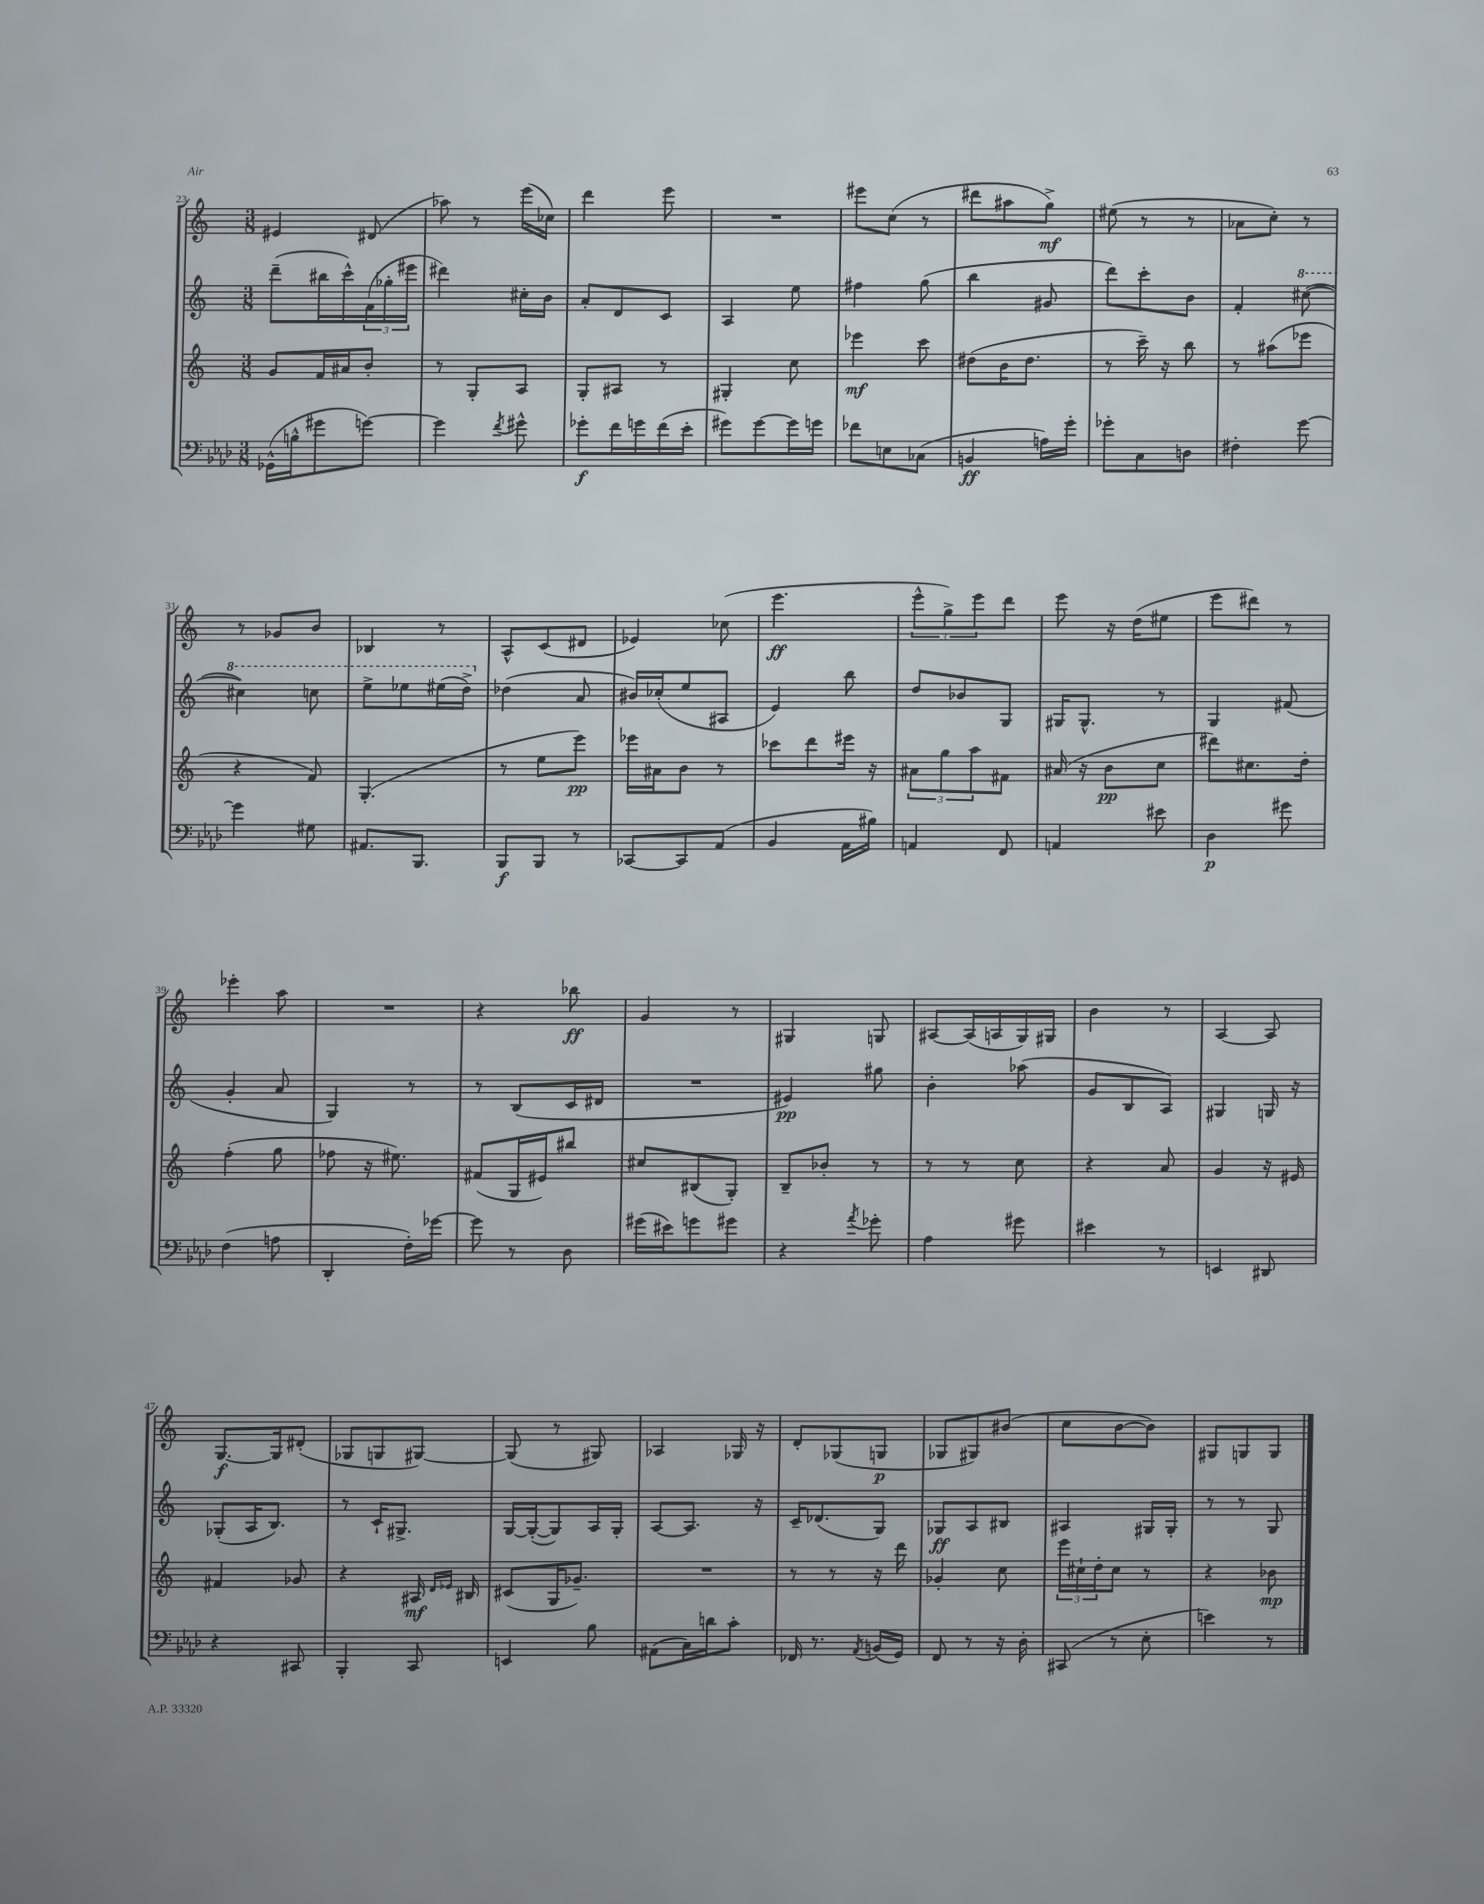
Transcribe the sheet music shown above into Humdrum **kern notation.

**kern	**dynam	**kern	**dynam	**kern	**dynam	**kern	**dynam
*part4	*part4	*part3	*part3	*part2	*part2	*part1	*part1
*staff4	*staff4	*staff3	*staff3	*staff2	*staff2	*staff1	*staff1
*clefF4	*	*clefG2	*	*clefG2	*	*clefG2	*
*k[b-e-a-d-]	*	*k[]	*	*k[]	*	*k[]	*
*M3/8	*	*M3/8	*	*M3/8	*	*M3/8	*
=23	=23	=23	=23	=23	=23	=23	=23
(16GG-X^^\LL	.	8g/L	.	(8ddd~\L	.	4e#X/	.
16Bn^^\J	.	.	.	.	.	.	.
8g#X\	.	16f/L	.	16bb#X\L	.	.	.
.	.	16a#X/J	.	16ccc^^\)	.	.	.
[8gn\J)	.	8b'/J	.	(24f\	.	(8d#X/	.
.	.	.	.	24gg-X'\	.	.	.
.	.	.	.	24eee#X\JJ	.	.	.
=24	=24	=24	=24	=24	=24	=24	=24
4g\]	.	8r	.	4ddd#X\)	.	8aa-X\)	.
.	.	8G'/L	.	.	.	8r	.
8qf/	.	.	.	.	.	.	.
8g#X^^\	.	8A/J	.	16cc#X'\LL	.	(16eee\LL	.
.	.	.	.	16b\JJ	.	16cc-X\JJ)	.
=25	=25	=25	=25	=25	=25	=25	=25
8g-X'\L	f	8G'/L	.	8a'/L	.	4ddd\	.
16f\L	.	8A#X/J	.	8d/	.	.	.
16gn\	.	.	.	.	.	.	.
(16f\	.	8r	.	8c/J	.	8eee\	.
16e-'\JJ	.	.	.	.	.	.	.
=26	=26	=26	=26	=26	=26	=26	=26
8g#X\L)	.	4G#X'/	.	4A/	.	4.r	.
[8g#\	.	.	.	.	.	.	.
16g#\L]	.	8cc\	.	8ee\	.	.	.
16gn\JJ	.	.	.	.	.	.	.
=27	=27	=27	=27	=27	=27	=27	=27
8f-X\L	.	4eee-X\	mf	4ff#X\	.	8eee#X\L	.
8En\	.	.	.	.	.	(8cc\J	.
(8C-X\J	.	8ccc\	.	(8gg\	.	8r	.
=28	=28	=28	=28	=28	=28	=28	=28
4BBn/	ff	(8dd#X\L	.	4bb\	.	8ddd#X\L	.
.	.	16b\K	.	.	.	8aa#X\	.
.	.	8.dd#\J	.	.	.	.	.
16An\LL)	.	.	.	8g#X/	.	8gg^\J)	mf
16g'\JJ	.	.	.	.	.	.	.
=29	=29	=29	=29	=29	=29	=29	=29
8g-X'\L	.	8r	.	8ddd\L)	.	(8ee#X\	.
8C\	.	16ccc~\)	.	8ccc'\	.	8r	.
.	.	16r	.	.	.	.	.
8Dn\J	.	8bb\	.	8b\J	.	8r	.
=30	=30	=30	=30	=30	=30	=30	=30
4F#X'\	.	8r	.	4f'/	.	8a-X\L	.
.	.	(8aa#X\L	.	.	.	8cc'\J)	.
*	*	*	*	*8va	*	*	*
[8g\	.	8eee-X\J	.	([8ccc#X\	.	8r	.
!!LO:LB:g=z
=31	=31	=31	=31	=31	=31	=31	=31
4g\]	.	4r	.	4ccc#X\])	.	8r	.
.	.	.	.	.	.	8g-X/L	.
8G#X\	.	8f/)	.	8cccn\	.	8b/J	.
=32	=32	=32	=32	=32	=32	=32	=32
8.AA#X/L	.	(4.G'/	.	8eee^\L	.	4B-X/	.
.	.	.	.	8eee-X\	.	.	.
8.BBB-/J	.	.	.	.	.	.	.
.	.	.	.	(16eee#X\L	.	8r	.
.	.	.	.	16ddd^\JJ)	.	.	.
=33	=33	=33	=33	=33	=33	=33	=33
*	*	*	*	*X8va	*	*	*
8BBB-/L	f	8r	.	(4dd-X\	.	8A^^/L	.
8BBB-/J	.	8ee\L	.	.	.	(8c/	.
8r	.	8eee\J)	pp	8a/	.	8d#X/J	.
=34	=34	=34	=34	=34	=34	=34	=34
[8CC-X/L	.	16eee-X\LL	.	16b#X/LL)	.	4e-X/)	.
.	.	16a#X\J	.	(16cc-X'/J	.	.	.
8CC-/]	.	8b\J	.	8ee/	.	.	.
(8AA-/J	.	8r	.	8A#X/J	.	(8cc-X\	.
=35	=35	=35	=35	=35	=35	=35	=35
4BB-/	.	8ccc-X\L	.	4e/)	.	4.eee\	ff
.	.	8ddd\	.	.	.	.	.
16AA-\LL	.	16eee#X\Jk	.	8bb\	.	.	.
16B#X\JJ)	.	16r	.	.	.	.	.
=36	=36	=36	=36	=36	=36	=36	=36
4AAn/	.	12a#X\L	.	8dd/L	.	12eee^^\L	.
.	.	12gg\	.	.	.	12gg^\)	.
.	.	.	.	8b-X/	.	.	.
.	.	12aa\	.	.	.	12eee\	.
8FF/	.	8f#X\J	.	8G/J	.	8ddd\J	.
=37	=37	=37	=37	=37	=37	=37	=37
4AAn/	.	(16a#X/	.	16G#X/KL	.	8eee\	.
.	.	16r	.	8.G#^^/J	.	.	.
.	.	8b\L	pp	.	.	16r	.
.	.	.	.	.	.	(16dd\KL	.
8e#X\	.	8cc\J	.	8r	.	8ee#X\J	.
=38	=38	=38	=38	=38	=38	=38	=38
4D-\	p	8ddd#X\L)	.	4G/	.	8eee\L	.
.	.	8.cc#X\	.	.	.	8ddd#X\J)	.
8g#X\	.	.	.	(8f#X/	.	8r	.
.	.	16dd'\Jk	.	.	.	.	.
!!LO:LB:g=z
=39	=39	=39	=39	=39	=39	=39	=39
(4F\	.	(4ff'\	.	4g'/	.	4eee-X'\	.
8An\	.	8gg\	.	8a/	.	8aa\	.
=40	=40	=40	=40	=40	=40	=40	=40
4DD-'/	.	8ff-X\	.	4G/)	.	4.r	.
.	.	16r	.	.	.	.	.
.	.	8.ee#X\)	.	.	.	.	.
16F'\LL)	.	.	.	8r	.	.	.
[16g-X\JJ	.	.	.	.	.	.	.
=41	=41	=41	=41	=41	=41	=41	=41
8g-\]	.	(8f#X/L	.	8r	.	4r	.
8r	.	16G/L	.	(8B/L	.	.	.
.	.	16e#X/J)	.	.	.	.	.
8D-\	.	8bb#X/J	.	16c/L	.	8bb-X\	ff
.	.	.	.	16d#X/JJ	.	.	.
=42	=42	=42	=42	=42	=42	=42	=42
(16g#X\LL	.	8cc#X/L	.	4.r	.	4g/	.
16e#X\J)	.	.	.	.	.	.	.
8gn\	.	(8B#X/	.	.	.	.	.
8g#X\J	.	8G'/J)	.	.	.	8r	.
=43	=43	=43	=43	=43	=43	=43	=43
4r	.	8B~/L	.	4e#X/)	pp	4G#X/	.
.	.	8b-X'/J	.	.	.	.	.
8qa-/	.	.	.	.	.	.	.
8g-X'\	.	8r	.	8gg#X\	.	8Gn/	.
=44	=44	=44	=44	=44	=44	=44	=44
4A-\	.	8r	.	4b'\	.	[8A#X/L	.
.	.	8r	.	.	.	(16A#/L]	.
.	.	.	.	.	.	16An/	.
8g#X\	.	8cc\	.	(8aa-X\	.	16G/)	.
.	.	.	.	.	.	16G#X/JJ	.
=45	=45	=45	=45	=45	=45	=45	=45
4e#X\	.	4r	.	8g/L	.	4b\	.
.	.	.	.	8B/	.	.	.
8r	.	8a/	.	8A/J)	.	8r	.
=46	=46	=46	=46	=46	=46	=46	=46
4EEn/	.	4g/	.	4G#X/	.	[4A/	.
8DD#X/	.	16r	.	16Gn/	.	8A/]	.
.	.	16e#X/	.	16r	.	.	.
!!LO:LB:g=z
=47	=47	=47	=47	=47	=47	=47	=47
4r	.	4f#X/	.	(8G-X'/L	.	[8.G/L	f
.	.	.	.	16A/K	.	.	.
.	.	.	.	8.B/J)	.	16G/k]	.
8CC#X/	.	8g-X/	.	.	.	(8d#X'/J	.
=48	=48	=48	=48	=48	=48	=48	=48
4BBB-'/	.	4r	.	8r	.	8G-X/L	.
.	.	.	.	16c`/KL	.	8Gn/	.
.	.	.	.	8.G#X^/J	.	.	.
8CC/	.	16A#X/	mf	.	.	[8G#X/J)	.
.	.	16qqd/LL	.	.	.	.	.
.	.	16qqe-X/JJ	.	.	.	.	.
.	.	16B#X/	.	.	.	.	.
=49	=49	=49	=49	=49	=49	=49	=49
4EEn/	.	(8c#X/L	.	[16G/LL	.	(8G#/]	.
.	.	.	.	(16G'/J_	.	.	.
.	.	16G/K	.	8G/])	.	8r	.
.	.	8.g-X~/J)	.	.	.	.	.
8B-\	.	.	.	16A/L	.	8G#X/)	.
.	.	.	.	16G'/JJ	.	.	.
=50	=50	=50	=50	=50	=50	=50	=50
(8AA#X\L	.	4.r	.	[8A/L	.	4A-X/	.
16C\L)	.	.	.	8.A/J]	.	.	.
16dn\J	.	.	.	.	.	.	.
8c'\J	.	.	.	.	.	16G-X/	.
.	.	.	.	16r	.	16r	.
=51	=51	=51	=51	=51	=51	=51	=51
16FF-X/	.	8r	.	16c~/KL	.	8d'/L	.
8.r	.	.	.	(8.d-X/	.	.	.
.	.	8r	.	.	.	(8G-X/	.
8qAA-/	.	.	.	.	.	.	.
(16BBn/LL	.	16r	.	8G/J)	.	8Gn/J	p
16GG/JJ)	.	16ddd\	.	.	.	.	.
=52	=52	=52	=52	=52	=52	=52	=52
8FF/	.	4g-X'/	.	8G-X/L	ff	8G-X/L	.
8r	.	.	.	8A/	.	8G#X/)	.
16r	.	8cc\	.	8B#X/J	.	(8b#X/J	.
16D-'\	.	.	.	.	.	.	.
=53	=53	=53	=53	=53	=53	=53	=53
(8CC#X/	.	24eee\LL	.	4A#X/	.	8cc\L	.
.	.	24cc#X`\	.	.	.	.	.
.	.	24dd'\J	.	.	.	.	.
8r	.	8cc#\J	.	.	.	[8b\	.
8E-'\	.	8r	.	16G#X/LL	.	8b\J])	.
.	.	.	.	16G#'/JJ	.	.	.
=54	=54	=54	=54	=54	=54	=54	=54
4en\)	.	4r	.	8r	.	8G#X/L	.
.	.	.	.	8r	.	8Gn/	.
8r	.	8b-X\	mp	8G/	.	8G/J	.
==	==	==	==	==	==	==	==
*-	*-	*-	*-	*-	*-	*-	*-
